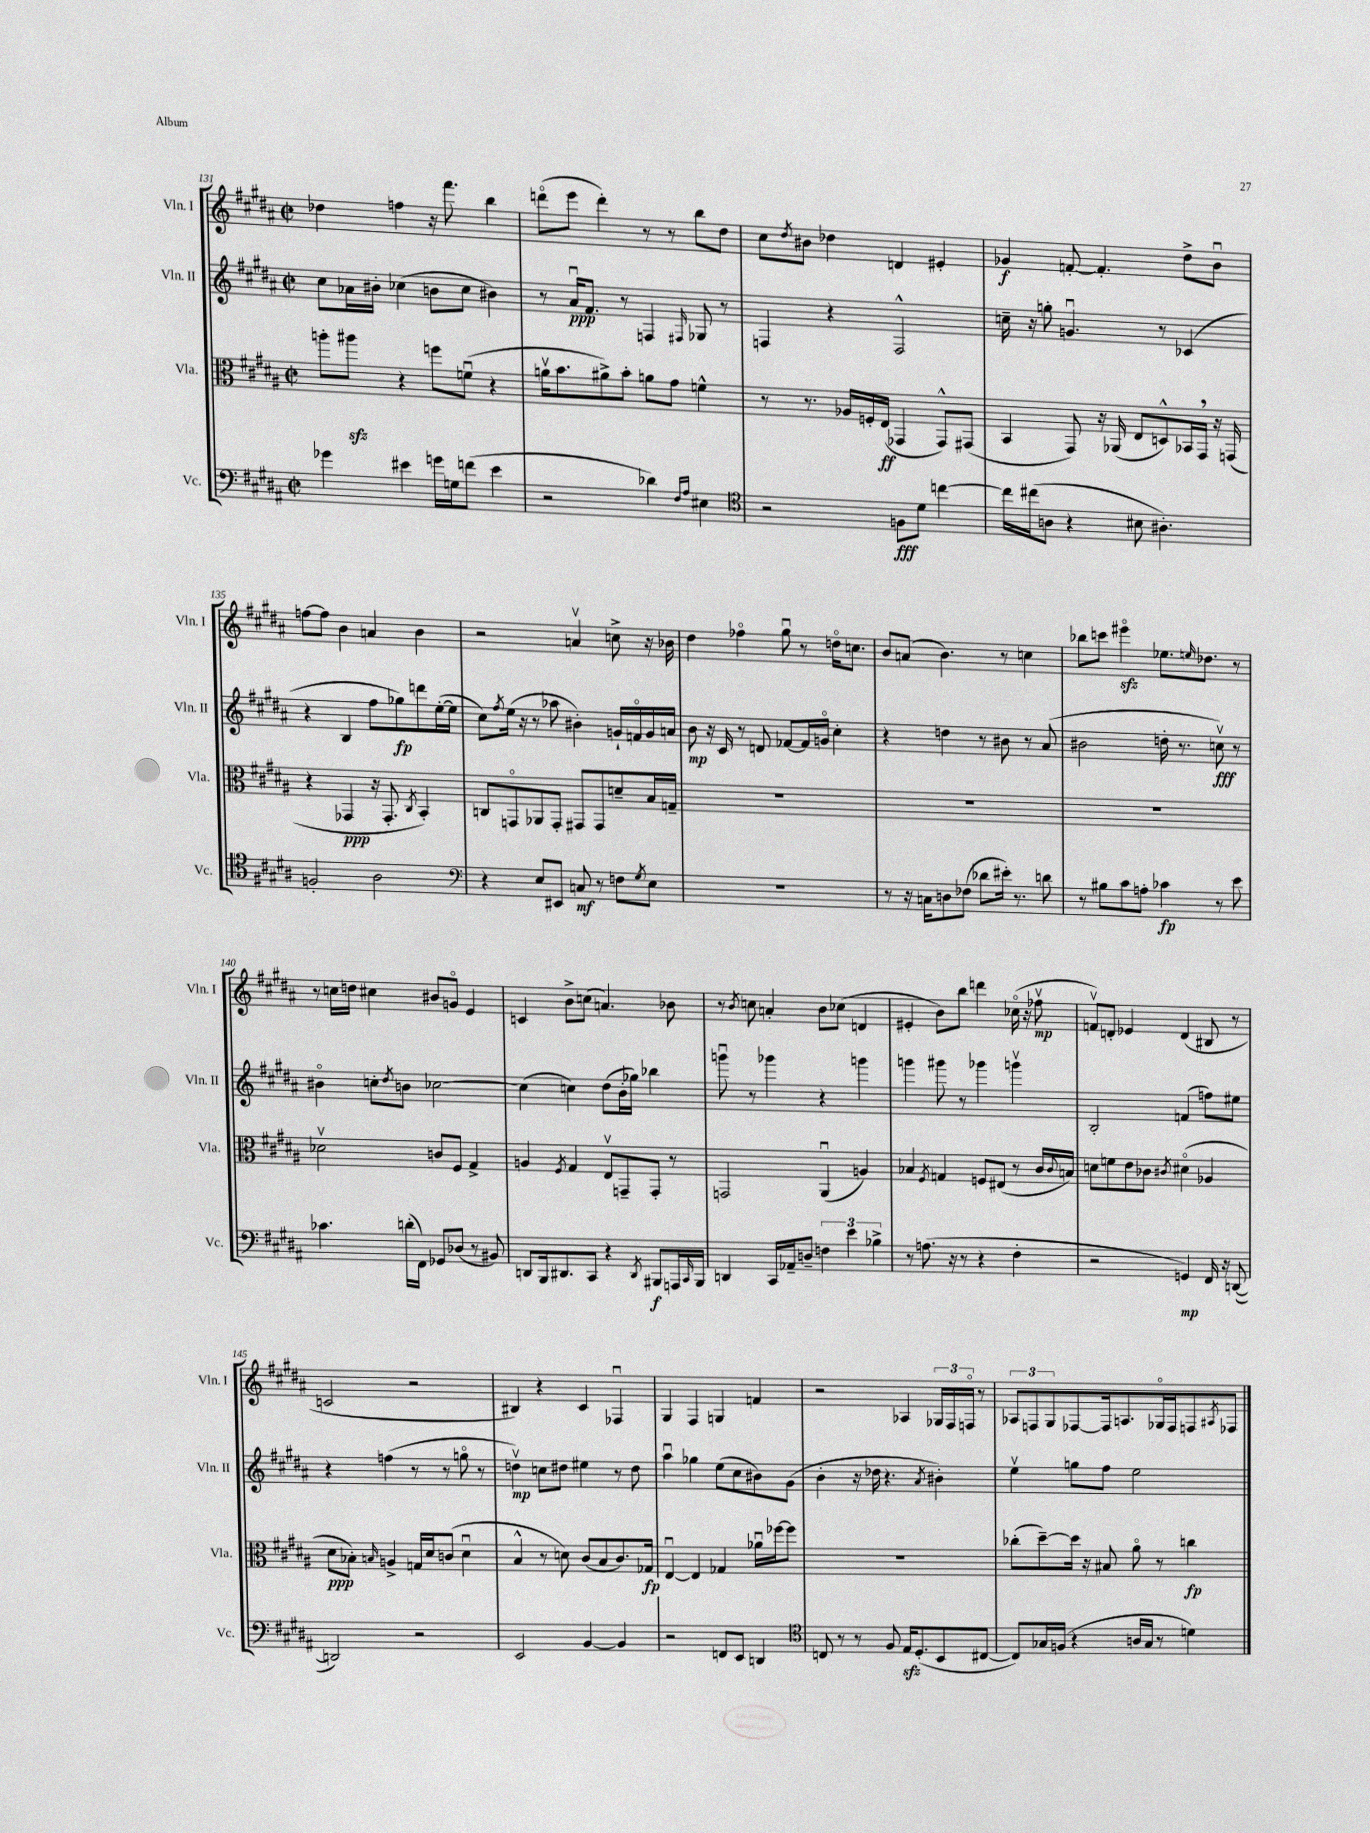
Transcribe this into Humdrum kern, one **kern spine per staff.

**kern	**kern	**kern	**kern
*staff4	*staff3	*staff2	*staff1
*clefF4	*clefC3	*clefG2	*clefG2
*k[f#c#g#d#a#]	*k[f#c#g#d#a#]	*k[f#c#g#d#a#]	*k[f#c#g#d#a#]
*M2/2	*M2/2	*M2/2	*M2/2
*met(c|)	*met(c|)	*met(c|)	*met(c|)
4g-	8aa'	8cc#	4dd-
.	8aa#	16a-	.
.	.	16b#'	.
4e#	4r	(4cc-	4ff
16g	8ff	8b	16r
16G	.	.	8.fff#
(8f	(8fu	8cc-	.
4e#	4r	4b#)	4bb
=	=	=	=
2r	16av	8r	(8dddo
.	8.b	.	.
.	.	16a#u	8eee
.	.	8.f#	.
.	8a#^)	.	4ddd')
.	8b'	8r	.
4d-)	8a	4F	8r
.	8g#	.	8r
16qqF#	.	.	.
16qqA#	.	16qqF#	.
4E#	4f^^	8G-	8bb
.	.	8r	8dd#
=	=	=	=
*clefC4	*	*	*
2r	8r	4F	8cc#
.	.	.	8qdd#
.	8.r	.	8b#
.	.	4r	4dd-
.	16A-	.	.
.	16F'	.	.
.	(16E	.	.
8F	4GG-	2F^^	4d
8d#	.	.	.
[4cc	8GG-^^)	.	4e#'
.	(8GG#	.	.
=	=	=	=
16cc]	4BB	16cc~	4g-
(16cc#	.	16r	.
8A	.	8gg'	.
4r	8GG#)	4.gu	[8f'
.	16r	.	4.f']
.	(16AA-	.	.
8B#	8E	.	.
4.A#')	8D^^)	8r	.
.	16BB-	(4c-	8dd#^
.	16GG#	.	.
.	16r	.	8bu
.	(16GG	.	.
=	=	=	=
2F'	4r	4r	[8ff
.	.	.	8ff]
.	4GG-	4B	4b
2A#	16r	8ff#	4a
.	8.GG-'	.	.
.	.	8gg-)	.
.	8qC#	.	.
.	4BB')	8ddd	4b
.	.	([16ee'	.
.	.	16ee]	.
=	=	=	=
*clefF4	*	*	*
4r	8C	8cc#)	2r
.	.	8qff#	.
.	8GGo	(16ee	.
.	.	16r	.
8E	8AA-	8r	.
8EE#	8GG'	8aa-	.
8C	8GG#	4b#')	4av
8r	8GG#	.	.
8F	8d~	16g`	8cc^
.	.	16fo	.
8qG#	.	.	.
8E	16B	16g	16r
.	16G~	16a	16b-
=	=	=	=
1r	1r	8b	4dd#
.	.	16r	.
.	.	16c#	.
.	.	8r	4ff-o
.	.	8d	.
.	.	[8f-	8gg#u
.	.	16f-]	8r
.	.	16go	.
.	.	4cc#'	16ddo
.	.	.	8.cc
=	=	=	=
8r	1r	4r	8b
16r	.	.	(8a
16C	.	.	.
8D	.	4dd	4.b)
(8F-	.	.	.
8d-	.	8r	.
16e#')	.	8b#	8r
8.r	.	.	.
.	.	8r	4cc
8d	.	(8a#	.
=	=	=	=
8r	1r	2b#	8bb-
8B#	.	.	8ccc
8c#	.	.	4eee#o
8A'	.	.	.
4c-	.	16dd'	8.ee-
.	.	8.r	.
.	.	.	16qqee
.	.	.	8.dd-
8r	.	8ccv)	.
8e	.	8r	8r
=	=	=	=
4.c-	2d-v	4b#o	8r
.	.	.	16cc
.	.	.	16dd
.	.	8cc'	4cc#
.	.	8qdd#	.
(16d'	.	8b	.
16FF#)	.	.	.
8GG-	8c	[2cc-	8b#
(8D-	8F#	.	8go
8r	4G#^	.	4e
8BB#)	.	.	.
=	=	=	=
8DD	4A	(4cc-]	4c
16BBB	.	.	.
8.DD#	.	.	.
.	8qF#	.	.
.	4G#	4cc)	8b^
8CC#	.	.	(8cc
4r	8Ev	(8dd#	4.a)
.	8GG~	16b'	.
.	.	16gg-)	.
8qDD#	.	.	.
8BBB#	8GG'	4bb-	.
16AAA	8r	.	8b-
16qqCC#	.	.	.
16BBB#	.	.	.
=	=	=	=
4DD	2GG	8gggu	8r
.	.	.	8qb
.	.	8r	8cc
16CC#	.	4ggg-	4a'
16AA-~	.	.	.
8D~	.	.	.
6F	(4AA#u	4r	8b
.	.	.	(8cc-
6e	.	.	.
.	4A)	4ggg	4d
6B-^	.	.	.
=	=	=	=
8r	4B-	4ggg	4e#'
(8.A	.	.	.
.	8qF#	.	.
.	4G	8ggg#	8b)
16r	.	.	.
8r	.	8r	8bb
4r	8F	4ggg-	4ddd
.	(8E#	.	.
4F#'	8r	4gggv	(16cc-o
.	.	.	16r
.	16c#	.	8ff-v
.	8qqc#	.	.
.	16B)	.	.
=	=	=	=
2r	8d	2B'	8fv)
.	8f	.	8d'
.	8e	.	4e-
.	8c-	.	.
.	8qc#	.	.
4GG)	(4d#o	(4f	(4d
16FF#	4A-	8ff)	8B#
16r	.	.	.
([8DD	.	8ee#	8r
=	=	=	=
2DD])	8d#	4r	2c
.	8B-')	.	.
.	16qqB	.	.
.	4A^	(4ff	.
2r	16G	8r	2r
.	16d#	.	.
.	(8c	8r	.
.	4d#u	8ggo	.
.	.	8r	.
=	=	=	=
2EE	4B^^	4ddv)	4B#)
.	8r	8cc	4r
.	8d)	8dd#	.
[4BB	(8c#	4ee#	4c#
.	8B	.	.
4BB]	8.c#)	8r	4F-u
.	.	8dd#	.
.	16G-	.	.
=	=	=	=
2r	[4Eu	4aa#u	4G#
.	4E]	4gg-	4F#
8FF	4G-	(8ee	4G
8EE	.	8cc#	.
4DD	16a-u	8b#)	4f
.	[16ff-	.	.
.	8ff-]	(8g#	.
=	=	=	=
*clefC4	*	*	*
8C	1r	4b'	2r
8r	.	.	.
8r	.	16r	.
.	.	16dd-	.
8F#	.	4.r	.
16E	.	.	4A-
(8.D#'	.	.	.
.	.	8qa#	.
8BB	.	4b#')	24G-
.	.	.	24F#
.	.	.	24Fo
[8C#	.	.	8r
=	=	=	=
8C#])	(8cc-'	4eev	12A-
.	.	.	12F
16G-	[8dd#~)	.	.
.	.	.	12G#
(16F	.	.	.
4r	16dd#]	8gg	[8F-
.	16r	.	.
.	8B#	8ff#	16F-]
.	.	.	8.A
16A	8a#o	2ee	.
16G-	.	.	.
8r	8r	.	16G-o
.	.	.	16F-
4d)	4cc	.	8F
.	.	.	8qA#
.	.	.	8F-
==	==	==	==
*-	*-	*-	*-
